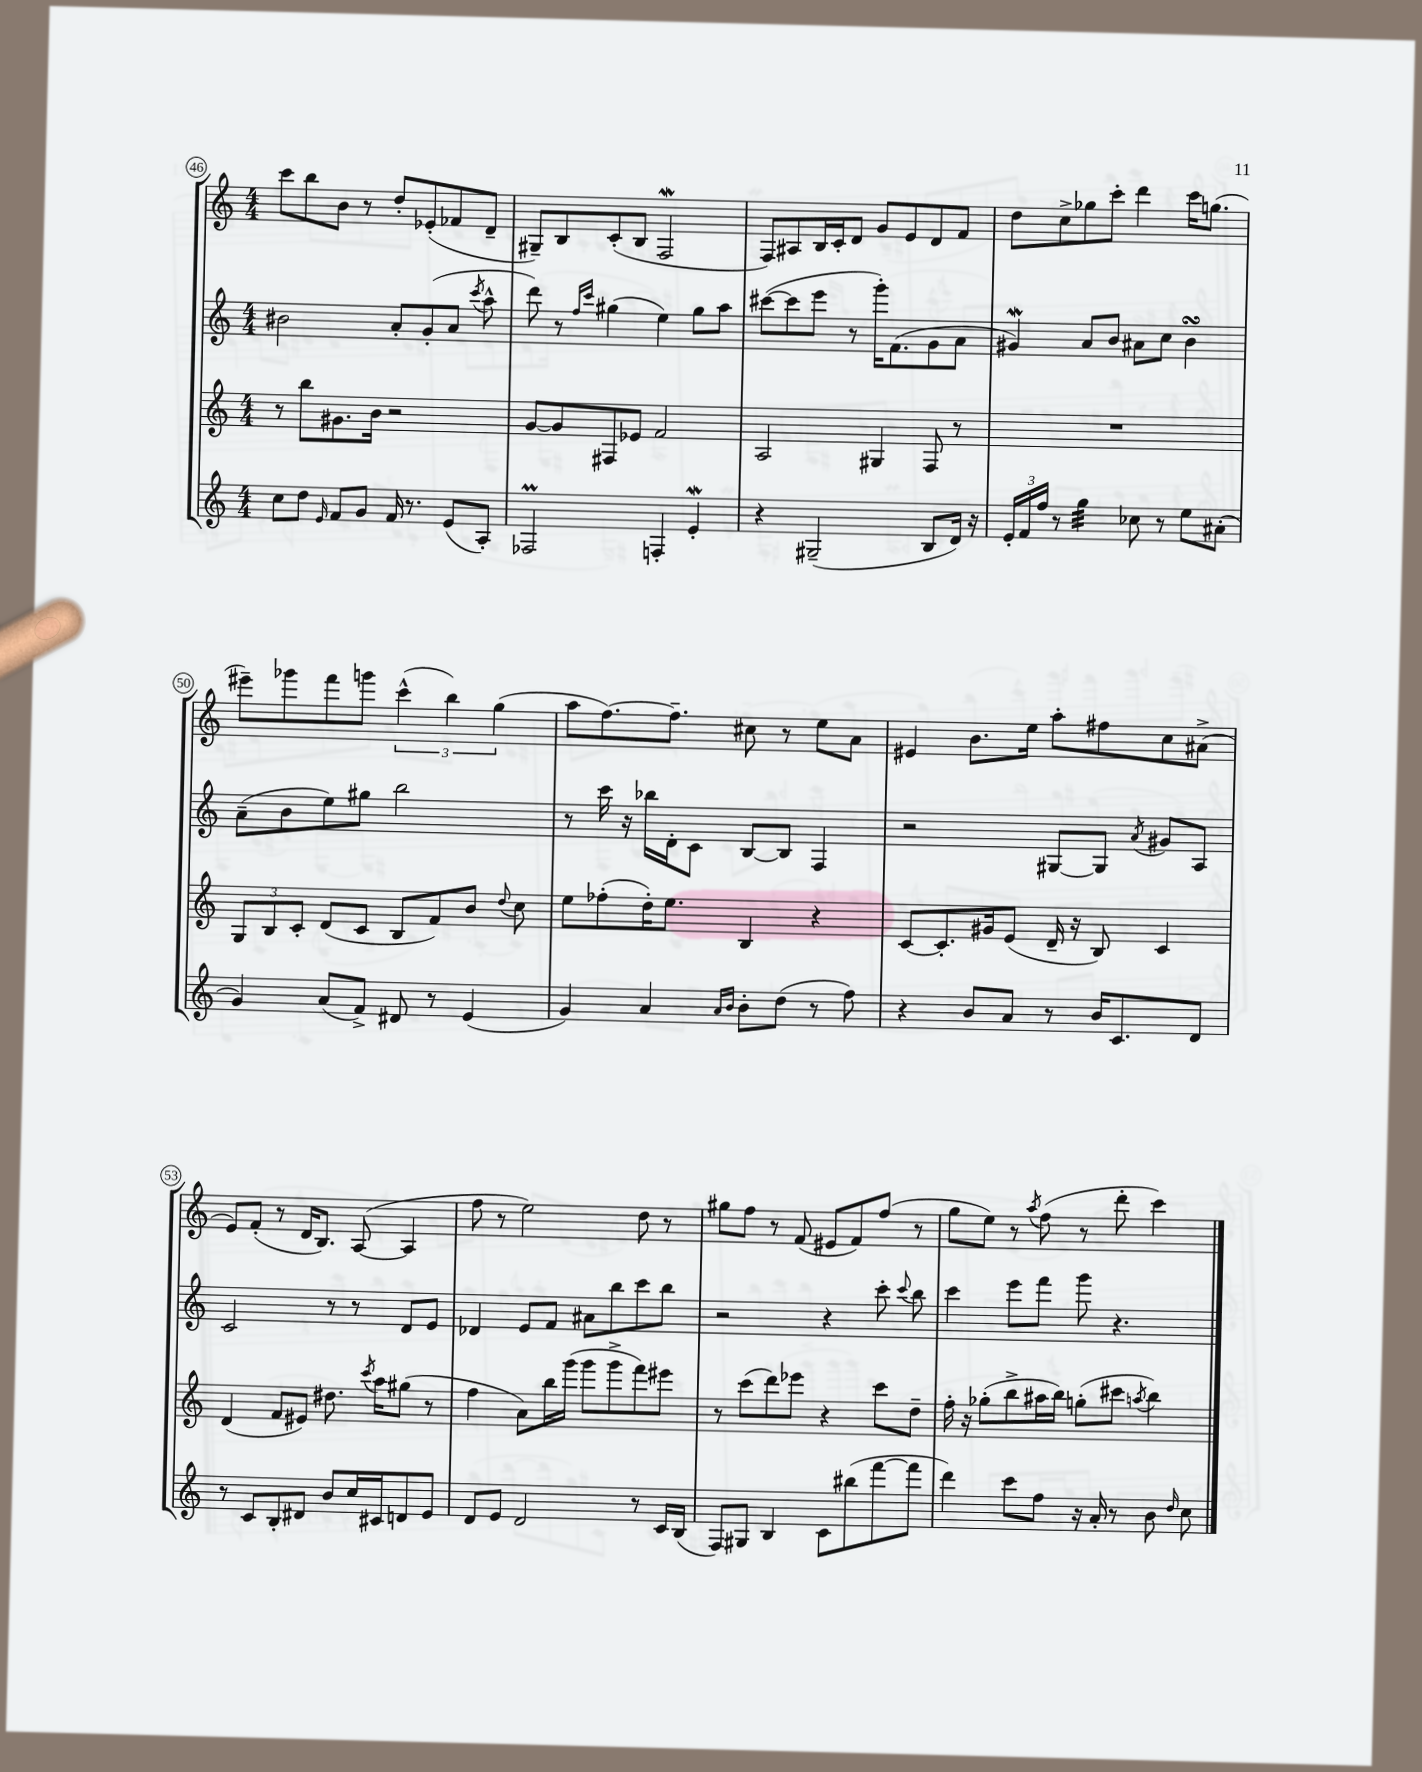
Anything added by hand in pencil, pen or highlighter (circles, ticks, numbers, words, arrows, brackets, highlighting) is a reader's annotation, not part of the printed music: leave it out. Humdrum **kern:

**kern	**kern	**kern	**kern
*part4	*part3	*part2	*part1
*staff4	*staff3	*staff2	*staff1
*clefG2	*clefG2	*clefG2	*clefG2
*k[]	*k[]	*k[]	*k[]
*M4/4	*M4/4	*M4/4	*M4/4
=46	=46	=46	=46
8cc\L	8r	2b#X\	8ccc\L
8dd\J	8bb\L	.	8bb\
16qqe/	.	.	.
8f/L	8.g#X\	.	8b\J
8g/J	.	.	8r
.	16b\Jk	.	.
16f/	2r	8a'/L	8dd'/L
8.r	.	.	.
.	.	(8g'/	(8e-X'/
(8e/L	.	8a/J	8f-X/
.	.	8qccc/	.
8A'/J)	.	8aa^^\	8d~/J
=47	=47	=47	=47
2F-XM/	[8g/L	8ddd\)	8G#X~/L)
.	8g/]	8r	8B/
.	.	16qqff/LL	.
.	.	16qqccc/JJ	.
.	8F#X/	(4gg#X\	(8c'/
.	8e-X/J	.	8B/J
4Fn'/	2f/	4ee\)	2Fw/
4eW'/	.	8gg#\L	.
.	.	8aa\J	.
=48	=48	=48	=48
4r	2A/	([8ccc#X\L	8F/L)
.	.	8ccc#\]	8A#X/
(2G#X~/	.	8eee\J	16B/L
.	.	.	16c'/J
.	.	8r	8d/J
.	4G#X/	16ggg'\KL)	8g/L
.	.	(8.f\	.
.	.	.	8e/
8B/L	8F/	8g\	8d/
16d/Jk)	8r	8a\J	8f/J
16r	.	.	.
=49	=49	=49	=49
24e'/LL	1r	4g#XW/)	8dd\L
24f/	.	.	.
24ff/JJ	.	.	.
8r	.	.	8cc^\
*tremolo	*	*	*
32gg\LLL	.	8a/L	8gg-X\
32gg\	.	.	.
32gg\	.	.	.
32gg\	.	.	.
32gg\	.	8b/J	8ccc'\J
32gg\	.	.	.
32gg\	.	.	.
32gg\JJJ	.	.	.
*Xtremolo	*	*	*
8cc-X\	.	8a#X\L	4ddd\
8r	.	8cc\J	.
8ee\L	.	4bsSsS\	16ccc\KL
.	.	.	(8.ggn\J
(8a#X'\J	.	.	.
!!LO:LB:g=z
=50	=50	=50	=50
4g/)	12G/L	(8a~\L	8eee#X~\L)
.	12B/	.	.
.	.	8b\	8ggg-X\
.	12c'/J	.	.
(8a/L	(8d/L	8ee\)	8fff\
8f^/J)	8c/J	8gg#X\J	8gggn\J
8d#X/	8B/L	2bb\	(6ccc^^\
8r	8f/)	.	.
.	.	.	6bb\)
(4e/	8b/J	.	.
.	.	.	(6gg\
.	8qqdd/	.	.
.	8cc\	.	.
=51	=51	=51	=51
4g/)	8ee\L	8r	8aa\L
.	(8ff-X'\	16ccc\	[8.ff\)
.	.	16r	.
4a/	16dd'\K)	16bb-X\LL	.
.	8.ee\J	16d'\J	8.ff~\J]
.	.	8c\J	.
16qqa/LL	.	.	.
16qqb/JJ	.	.	.
8b'\L	4B/	[8B/L	8cc#X\
(8dd\J	.	8B/J]	8r
8r	4r	4F/	8ee\L
8ff\)	.	.	8a\J
=52	=52	=52	=52
4r	[8c/L	2r	4e#X/
.	8.c'/]	.	.
8b/L	.	.	8.b\L
.	16g#X/k	.	.
8a/J	(8e/J	.	.
.	.	.	16ee\Jk
8r	16d~/	[8G#X/L	8aa'\L
.	16r	.	.
16b/KL	8B/)	8G#/J]	8ff#X\
8.c/	.	.	.
.	.	8qa/	.
.	4c/	8g#X/L	8cc\
8d/J	.	8A/J	(8a#X^\J
!!LO:LB:g=z
=53	=53	=53	=53
8r	(4d/	2c/	8e/L)
8c/L	.	.	(8f'/J
8B'/	8f/L	.	8r
8d#X/J	8e#X/J)	.	16d/KL
.	.	.	8.B/J)
8b/L	8.dd#X\	8r	.
16cc/L	.	8r	([8A/
.	8qccc/	.	.
16c#X/J	16aa\KL	.	.
8dn/	(8gg#X\J	8d/L	4A/]
8e/J	8r	8e/J	.
=54	=54	=54	=54
8d/L	4ff\	4d-X/	8ff\
8e/J	.	.	8r
2d/	8a\L)	8e/L	2ee\)
.	16bb\L	8f/J	.
.	(16ggg\JJ	.	.
.	8ggg\L	8a#X\L	.
.	8ggg^\	8bb\	.
8r	8fff\)	8ccc\	8dd\
16c/LL	8eee#X\J	8bb\J	8r
(16B/JJ	.	.	.
=55	=55	=55	=55
8F/L)	8r	2r	8gg#X\L
8G#X/J	(8ccc\L	.	8ff\J
4B/	8ddd\)	.	8r
.	8eee-X\J	.	(8f/
8c\L	4r	4r	8e#X/L
(8bb#X\	.	.	8f/)
[8fff\	8ccc\L	8ccc'\	(8ff/J
.	.	8qqccc/	.
8fff\J]	8dd~\J	8bb\	8r
=56	=56	=56	=56
4ddd\)	16ff'\	4ccc\	8gg\L
.	16r	.	.
.	(8gg-X'\L	.	8ee\J)
8ccc\L	8bb^\	8eee\L	8r
.	.	.	8qaa/
8ff\J	16aa#X\L	8fff\J	(8ff\
.	16bb\JJ)	.	.
16r	(8ggn'\L	8ggg\	8r
16a'/	.	.	.
8r	8ccc#X\J	4.r	8ddd'\
.	8qaan/	.	.
8b\	4bb\)	.	4ccc\)
16qqdd/	.	.	.
8cc\	.	.	.
==	==	==	==
*-	*-	*-	*-
